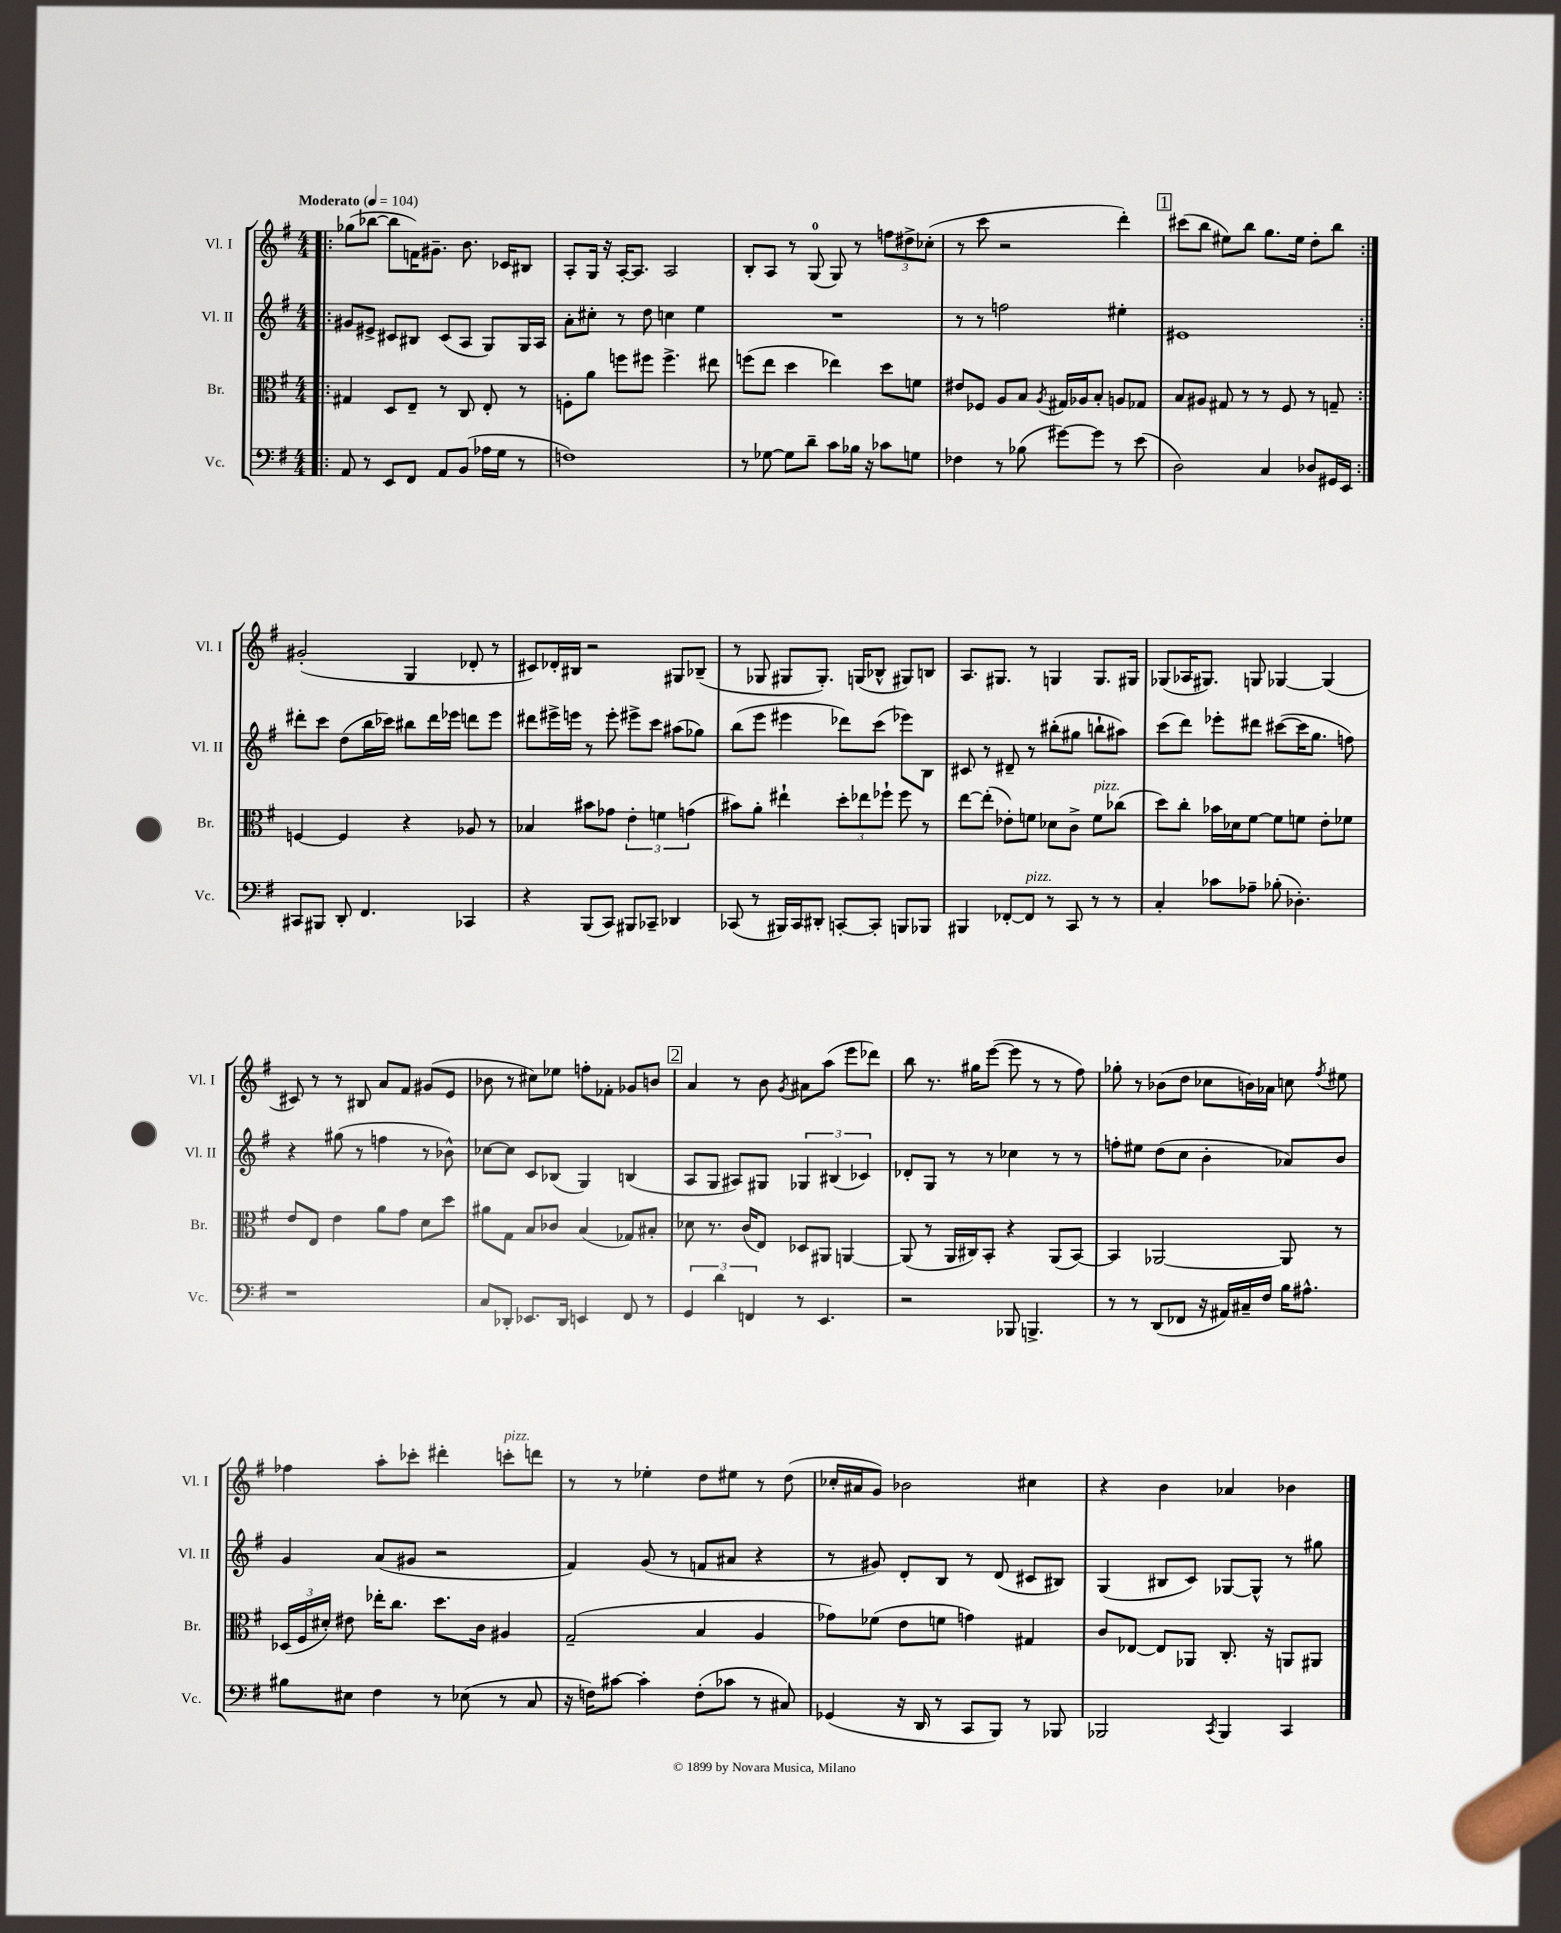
<<
\new StaffGroup <<
\new Staff = "s0" \with { instrumentName = "Vl. I" shortInstrumentName = "Vl. I" } {
    \clef treble \key g \major \numericTimeSignature \time 4/4 \tempo "Moderato" 4 = 104
    \autoBeamOff \repeat volta 2 { \bar ".|:" ges''8[( bes''8]~ bes''8[ f'16) gis'8.]-- b'8. ces'16[ bis8] |
    a8[-. g16] r16 a16[~-. a8.] a2 |
    b8[-. a8] r8 g8-0( g8) r8 \tuplet 3/2 { f''8[ dis''8-> ces''8]-.( } |
    r8 c'''8 r2 d'''4-.) |
    \mark \markup { \box "1" } cis'''8[( b''8] eis''8[) b''8] g''8.[ eis''16] d''8[-. b''8] | }
    gis'2-.( g4 des'8-. r8 |
    cis'8[) des'16-. bis16] r2 gis8[ bes8]--( |
    r8 ges8 gis8[ gis8.]-.) g16[( bes8]-^ gis8[) b8] |
    a8.[ gis8.] r8 g4 g8.[ gis16] |
    ges8[( aes16 gis8.]) g8 ges4~ ges4( |
    cis'8) r8 r8 bis8 a'8[ fis'8] gis'8[( e'8] |
    bes'8 r8 cis''8[) ees''8] f''8[-. fes'8]-. ges'8[ b'8] |
    \mark \markup { \box "2" } a'4 r8 b'8 \acciaccatura { g'8 } ais'8[ a''8]( e'''8[ des'''8]) |
    b''8 r8. gis''16[ e'''8]~( e'''8 r8 r8 fis''8) |
    ges''8-. r8 bes'8[( d''8] ces''8[ b'16) aes'16] c''8 \acciaccatura { fis''8 } eis''8 |
    fes''4 a''8[-. ces'''8]-. dis'''4-. c'''8[-.^\markup { \italic "pizz." } d'''8] |
    r8 r8 ees''4-. d''8[ eis''8] r8 d''8( |
    ces''16[-. ais'16 g'8]) bes'2 cis''4 |
    r4 b'4 aes'4 bes'4 \bar "|." |
}
\new Staff = "s1" \with { instrumentName = "Vl. II" shortInstrumentName = "Vl. II" } {
    \clef treble \key g \major \numericTimeSignature \time 4/4
    \autoBeamOff \repeat volta 2 { \bar ".|:" gis'8[ eis'8]-> cis'8[ bis8] cis'8[( a8] g8[) g16 a16] |
    a'8[-. cis''8]-. r8 d''8 c''4 e''4 |
    R1 |
    r8 r8 f''2 eis''4-. |
    \mark \markup { \box "1" } eis'1 | }
    dis'''8[-. c'''8] d''8[( b''16 ces'''16]) bis''8[ dis'''16 ees'''16] d'''8[ ees'''8] |
    dis'''8[ eis'''16-> e'''16] r8 e'''8-. eis'''8[-> c'''8] ais''8[( ges''8]) |
    b''8[( e'''8] eis'''4 des'''8[) c'''8]( ees'''8[) b8] |
    cis'8 r8 dis'8-- r8 bis''8[-.( gis''8] b''8[-! ais''8]) |
    c'''8[( d'''8]) ees'''8[-. dis'''8] cis'''8[~( cis'''16 g''8.] f''8) |
    r4 gis''8( r8 f''4 r8 bes'8-^) |
    ces''8[~ ces''8] c'8[ bes8]( g4) b4( |
    \mark \markup { \box "2" } a8[ g8] ais8[) gis8] \tuplet 3/2 { ges4 bis4( ces'4) } |
    des'8[-. g8] r8 r8 ces''4 r8 r8 |
    f''8[-. eis''8] d''8[( c''8] b'4-. aes'8[) b'8] |
    g'4 a'8[( gis'8] r2 |
    fis'4) g'8( r8 f'8[ ais'8] r4 |
    r8 gis'8) d'8[-. b8] r8 d'8( cis'8[ bis8]) |
    g4( bis8[ c'8]) ges8[~ ges8]-^ r8 gis''8 \bar "|." |
}
\new Staff = "s2" \with { instrumentName = "Br." shortInstrumentName = "Br." } {
    \clef alto \key g \major \numericTimeSignature \time 4/4
    \autoBeamOff \repeat volta 2 { \bar ".|:" gis4 d8[ e8]-- r8 c8 e8-. r8 |
    f8[-. a'8] f''8[ fis''8] fis''4.-> eis''8 |
    f''8[( e''8] d''4 ees''4) d''8[ f'8] |
    eis'8[ fes8] a8[ b8] \acciaccatura { a8 } gis16[ aes16 b8]-. a8[ ges8] |
    \mark \markup { \box "1" } b8[ ais8] gis8 r8 r8 fis8 r8 g8-- | }
    f4~ f4 r4 aes8 r8 |
    bes4 bis'8[ ges'8] \tuplet 3/2 { e'4-. f'4 g'4( } |
    bis'8[) a'8]-. eis''4-! \tuplet 3/2 { d''8[-. ees''8 fes''8]-! } fes''8 r8 |
    e''8[~ e''8]-.( ees'8[-.) f'8] des'8[ c'8]-> f'8[^\markup { \italic "pizz." } ces''8]( |
    d''8[) c''8]-. bes'16[ des'16 fis'8]~ fis'8[ f'8] e'8[-. fes'8] |
    e'8[ e8] e'4 a'8[ g'8] d'8[ d''8] |
    ais'8[ g8] b8[ ces'8] b4( ges8[) bis8]-. |
    \mark \markup { \box "2" } des'8 r8. c'16[( e8]) des8[ ais,8] a,4~ |
    a,8( r8 a,16[ cis16) b,8]-. r4 a,8[( b,8]~) |
    b,4 aes,2~ aes,8 r8 |
    \tuplet 3/2 { des16[( fis16 dis'16]-.) } eis'8 ees''16[-. c''8.] d''8.[ c'16] ais4 |
    g2--( b4 a4 |
    ges'8[) fes'8]( e'8[ f'8] g'4) gis4 |
    c'8[ ees8]~ ees8[ aes,8] c8.-. r16 a,8[ ais,8] \bar "|." |
}
\new Staff = "s3" \with { instrumentName = "Vc." shortInstrumentName = "Vc." } {
    \clef bass \key g \major \numericTimeSignature \time 4/4
    \autoBeamOff \repeat volta 2 { \bar ".|:" a,8 r8 e,8[ fis,8] a,8[ b,8]( aes16[ g16] r8 |
    f1) |
    r8 ges8~ ges8[ d'8]-- c'8[ bes16] r16 ces'8[ g8] |
    fes4 r8 bes8( gis'8[~) gis'8] r8 e'8( |
    \mark \markup { \box "1" } d2) c4 des8[ gis,16 e,16] | }
    cis,8[ bis,,8] d,8-. fis,4. ces,4 |
    r4 b,,8[( c,8]) bis,,8[ ces,8]-- des,4 |
    ces,8( r8 bis,,16[) ces,16 dis,8]-. c,8[~-. c,8]-. b,,8[ bes,,8] |
    bis,,4 fes,8[~-. fes,8]^\markup { \italic "pizz." } r8 c,8 r8 r8 |
    c4-. ces'8[ aes8]-- bes8-.( des4.-.) |
    r1 |
    c8[ des,8]-. ees,8.[ des,16] e,4 fis,8 r8 |
    \mark \markup { \box "2" } \tuplet 3/2 { g,4 d'4 f,4 } r8 e,4. |
    r2 bes,,8 b,,4.-> |
    r8 r8 d,8[( fes,8] r16 ais,16[) cis16-- fis16] b16[ ais8.]-^ |
    bis8[ eis8] fis4 r8 ees8( r8 c8 |
    r16 f16[) cis'8]~ cis'4-. f8[-.( ces'8] r8 cis8) |
    ges,4( r16 d,16 r8 c,8[ b,,8]) r8 bes,,8 |
    bes,,2 \acciaccatura { c,8 } bes,,4 c,4 \bar "|." |
}
>>
>>
\layout { \context { \Score \remove "Bar_number_engraver" } }
